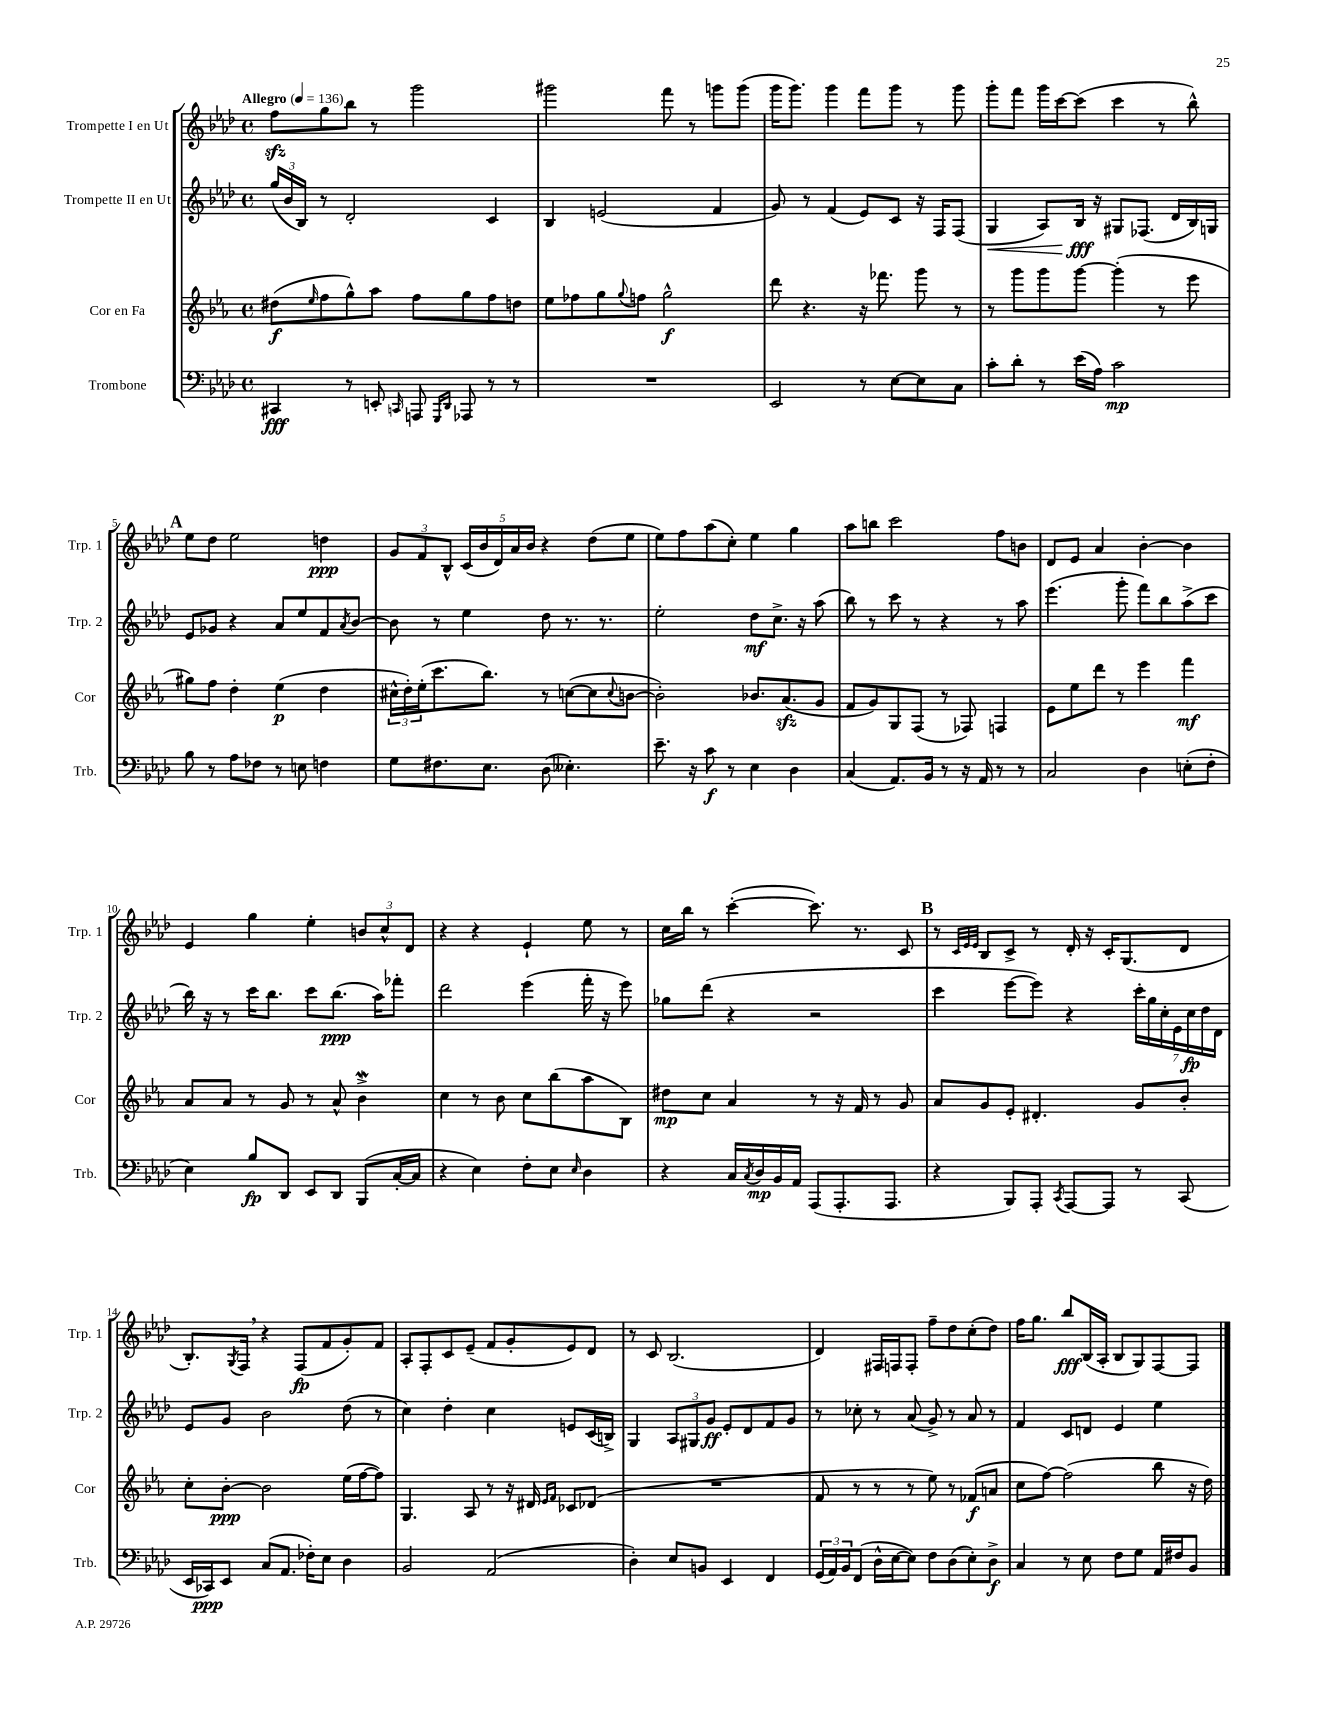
<<
\new StaffGroup <<
\new Staff = "s0" \with { instrumentName = "Trompette I en Ut" shortInstrumentName = "Trp. 1" } {
    \clef treble \key aes \major \defaultTimeSignature \time 4/4 \tempo "Allegro" 4 = 136
    f''8\sfz g''8 bes''8 r8 g'''2 |
    gis'''2 f'''8 r8 g'''8 g'''8( |
    g'''16 g'''8.) g'''4 f'''8 g'''8 r8 g'''8 |
    g'''8-. f'''8 g'''16 c'''16~ c'''8( c'''4 r8 bes''8-^) |
    \mark \markup { \bold "A" } ees''8 des''8 ees''2 d''4\ppp |
    \tuplet 3/2 { g'8 f'8 bes8-^ } \tuplet 5/4 { c'16( bes'16 des'16) aes'16 bes'16 } r4 des''8( ees''8 |
    ees''8) f''8 aes''8( c''8-.) ees''4 g''4 |
    aes''8 b''8 c'''2 f''8 b'8 |
    des'8 ees'8 aes'4 bes'4~-. bes'4 |
    ees'4 g''4 ees''4-. \tuplet 3/2 { b'8 c''8-^ des'8 } |
    r4 r4 ees'4-! ees''8 r8 |
    c''16 bes''16 r8 c'''4~-.( c'''8.) r8. c'8 |
    \mark \markup { \bold "B" } r8 \grace { c'32 ees'32 ees'32 } bes8 c'8-> r8 des'16-. r16 c'16-. g8.( des'8 |
    bes8.-.) \acciaccatura { g8 } f16 \breathe r4 f8\fp( f'8 g'8-.) f'8 |
    aes8-. f8-. c'8 ees'8--( f'8 g'8-. ees'8) des'8 |
    r8 c'8 bes2.( |
    des'4) fis16 f16 f8-. f''8-- des''8 c''8-.( des''8) |
    f''16 g''8. bes''8\fff bes16( aes16-. bes8 g8) f8~ f8 \bar "|." |
}
\new Staff = "s1" \with { instrumentName = "Trompette II en Ut" shortInstrumentName = "Trp. 2" } {
    \clef treble \key aes \major \defaultTimeSignature \time 4/4
    \tuplet 3/2 { g''16( bes'16 bes16) } r8 des'2-. c'4 |
    bes4 e'2( f'4 |
    g'8) r8 f'4( ees'8) c'8 r16 f16 f8( |
    g4\< aes8) bes16\fff\! r16 gis8 fes8.( des'16 bes16) g16 |
    \mark \markup { \bold "A" } ees'8 ges'8 r4 aes'8 ees''8 f'8 \acciaccatura { aes'8 } bes'8~ |
    bes'8 r8 ees''4 des''8 r8. r8. |
    ees''2-. des''8\mf c''8.-> r16 aes''8( |
    bes''8) r8 c'''8 r8 r4 r8 aes''8 |
    ees'''4.( g'''8-. f'''8) bes''8 aes''8->( c'''8 |
    bes''16) r16 r8 c'''16 bes''8. c'''8 bes''8.\ppp( aes''16) fes'''8-. |
    des'''2 ees'''4( f'''16-. r16 ees'''8) |
    ges''8 des'''8( r4 r2 |
    \mark \markup { \bold "B" } c'''4 ees'''8~ ees'''8) r4 \tuplet 7/4 { c'''16-. g''16 c''16-. ees'16 c''16\fp des''16 des'16 } |
    ees'8 g'8 bes'2 des''8( r8 |
    c''4) des''4-. c''4 e'8 c'16( b16->) |
    g4 \tuplet 3/2 { aes8 gis8 g'8\ff } ees'8-. des'8 f'8 g'8 |
    r8 ces''8-. r8 aes'8( g'8->) r8 aes'8 r8 |
    f'4 c'8 d'8 ees'4 ees''4 \bar "|." |
}
\new Staff = "s2" \with { instrumentName = "Cor en Fa" shortInstrumentName = "Cor" } {
    \clef treble \key ees \major \defaultTimeSignature \time 4/4
    dis''8\f( \grace { ees''16 } f''8 g''8-^) aes''8 f''8 g''8 f''8 d''8 |
    ees''8 fes''8 g''8 \appoggiatura { g''8 } f''8 g''2-^\f |
    d'''8 r4. r16 fes'''8. g'''8 r8 |
    r8 g'''8 g'''8 g'''8~ g'''4-.( r8 ees'''8 |
    \mark \markup { \bold "A" } gis''8) f''8 d''4-. ees''4\p( d''4 |
    \tuplet 3/2 { cis''16-^ d''16-.) ees''16-.( } c'''8. bes''8.) r8 c''8~( c''8 \appoggiatura { c''8 } b'8~ |
    b'2-.) bes'8. aes'8.\sfz( g'8 |
    f'8 g'8) g8 f8( r8 fes8) f4 |
    ees'8 ees''8 d'''8 r8 ees'''4 f'''4\mf |
    aes'8 aes'8 r8 g'8 r8 aes'8-^ bes'4->\mordent |
    c''4 r8 bes'8 c''8 bes''8( aes''8 bes8) |
    dis''8\mp c''8 aes'4 r8 r16 f'16 r8 g'8 |
    \mark \markup { \bold "B" } aes'8 g'8 ees'8-. dis'4.-. g'8 bes'8-. |
    c''8-. bes'8~-.\ppp bes'2 ees''16( f''16~ f''8) |
    g4. aes8 r8 r16 dis'16 \grace { ees'16 f'16 } ces'8 des'8( |
    R1 |
    f'8 r8 r8 r8 ees''8) r8 fes'8\f( a'8 |
    c''8 f''8~) f''2( bes''8 r16 d''16) \bar "|." |
}
\new Staff = "s3" \with { instrumentName = "Trombone" shortInstrumentName = "Trb." } {
    \clef bass \key aes \major \defaultTimeSignature \time 4/4
    cis,4\fff r8 e,8-. \grace { c,16 } a,,8 \grace { g,,16 des,16 } aes,,8 r8 r8 |
    R1 |
    ees,2 r8 ees8~ ees8 c8 |
    c'8-. des'8-. r8 ees'16( aes16) c'2\mp |
    \mark \markup { \bold "A" } bes8 r8 aes8 fes8 r8 e8 f4 |
    g8 fis8. ees8. des8( eeses4.-.) |
    ees'8.-- r16 c'8\f r8 ees4 des4 |
    c4( aes,8.) bes,16 r8 r16 aes,16 r8 r8 |
    c2 des4 e8-.( f8-. |
    ees4) bes8\fp des,8 ees,8 des,8 bes,,8( c16~-. c16 |
    r4 ees4) f8-. ees8 \grace { ees16 } des4 |
    r4 c16 \acciaccatura { c8 } des16\mp bes,16 aes,16 aes,,8( aes,,8.-. aes,,8. |
    \mark \markup { \bold "B" } r4 bes,,8) aes,,8-. \acciaccatura { c,8 } aes,,8~ aes,,8 r8 c,8( |
    ees,16 ces,16\ppp) ees,8 c8( aes,8. fes16-.) ees8 des4 |
    bes,2 aes,2( |
    des4-.) ees8 b,8 ees,4 f,4 |
    \tuplet 3/2 { g,16( aes,16) bes,16 } f,8( des16-^ ees16~ ees8) f8 des8( ees8-.) des8->\f |
    c4 r8 ees8 f8 g8 aes,16 fis16 bes,8 \bar "|." |
}
>>
>>
